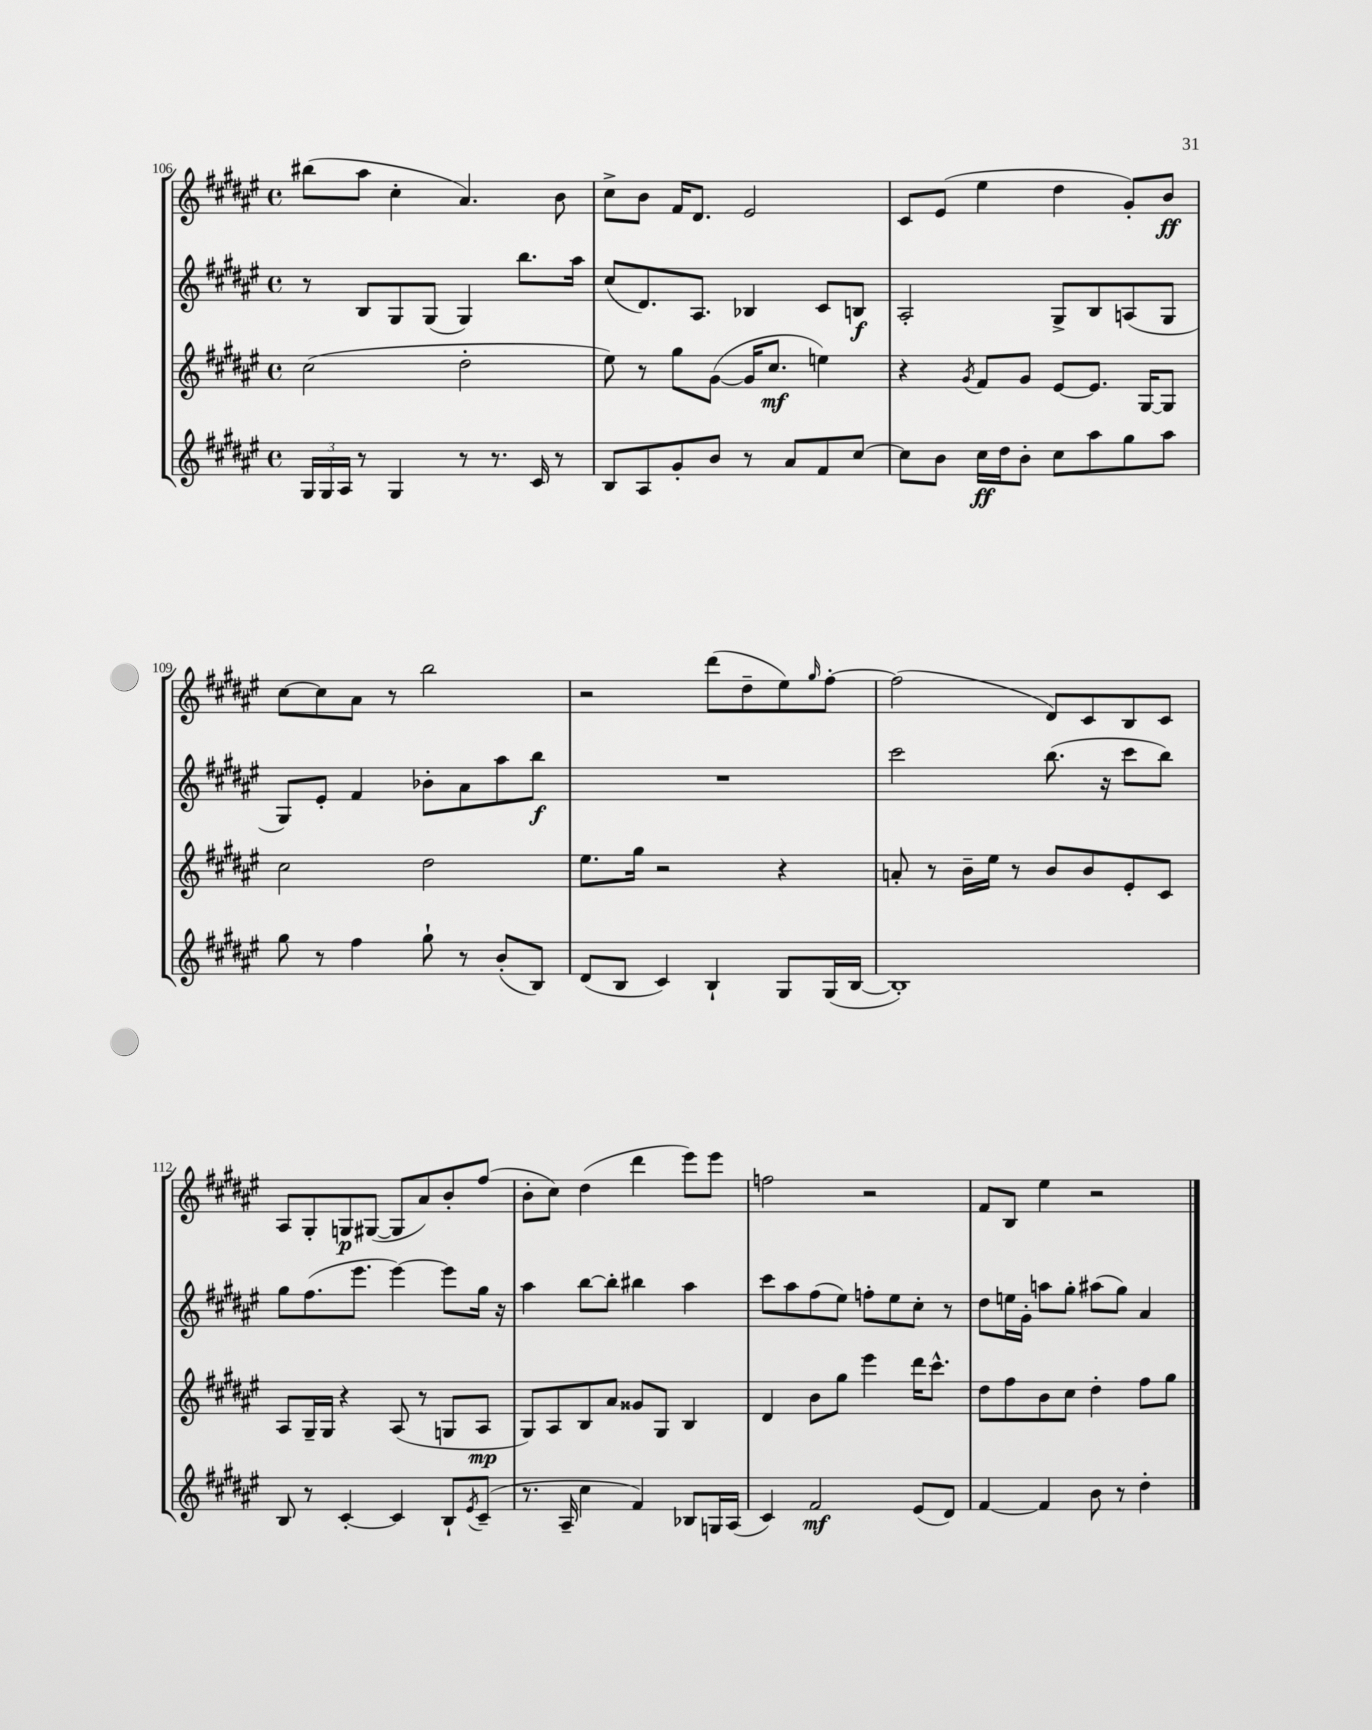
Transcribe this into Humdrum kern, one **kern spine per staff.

**kern	**dynam	**kern	**dynam	**kern	**dynam	**kern	**dynam
*part4	*part4	*part3	*part3	*part2	*part2	*part1	*part1
*staff4	*staff4	*staff3	*staff3	*staff2	*staff2	*staff1	*staff1
*clefG2	*	*clefG2	*	*clefG2	*	*clefG2	*
*k[f#c#g#d#a#e#]	*	*k[f#c#g#d#a#e#]	*	*k[f#c#g#d#a#e#]	*	*k[f#c#g#d#a#e#]	*
*M4/4	*	*M4/4	*	*M4/4	*	*M4/4	*
*met(c)	*	*met(c)	*	*met(c)	*	*met(c)	*
=106	=106	=106	=106	=106	=106	=106	=106
24G#/LL	.	(2cc#\	.	8r	.	(8bb#X\L	.
24G#/	.	.	.	.	.	.	.
24A#/JJ	.	.	.	.	.	.	.
8r	.	.	.	8B/L	.	8aa#\J	.
4G#/	.	.	.	8G#/	.	4cc#'\	.
.	.	.	.	(8G#/J	.	.	.
8r	.	2dd#'\	.	4G#/)	.	4.a#/)	.
8.r	.	.	.	.	.	.	.
.	.	.	.	8.bb\L	.	.	.
16c#/	.	.	.	.	.	.	.
8r	.	.	.	.	.	8b\	.
.	.	.	.	16aa#\Jk	.	.	.
=107	=107	=107	=107	=107	=107	=107	=107
8B/L	.	8ee#\)	.	(8cc#/L	.	8cc#^\L	.
8A#/	.	8r	.	8.d#/)	.	8b\J	.
8g#'/	.	8gg#\L	.	.	.	16f#/KL	.
.	.	.	.	8.A#/J	.	8.d#/J	.
8b/J	.	([8g#\J	.	.	.	.	.
8r	.	16g#/KL]	.	4B-X/	.	2e#/	.
.	.	8.cc#/J	mf	.	.	.	.
8a#/L	.	.	.	.	.	.	.
8f#/	.	4een\)	.	8c#/L	.	.	.
[8cc#/J	.	.	.	8Bn/J	f	.	.
=108	=108	=108	=108	=108	=108	=108	=108
8cc#\L]	.	4r	.	2A#'/	.	8c#/L	.
8b\J	.	.	.	.	.	(8e#/J	.
.	.	8qg#/	.	.	.	.	.
16cc#\LL	ff	8f#/L	.	.	.	4ee#\	.
16dd#\J	.	.	.	.	.	.	.
8b'\J	.	8g#/J	.	.	.	.	.
8cc#\L	.	[8e#/L	.	8G#^/L	.	4dd#\	.
8aa#\	.	8.e#/J]	.	8B/	.	.	.
8gg#\	.	.	.	(8An/	.	8g#'/L)	.
.	.	[16G#/KL	.	.	.	.	.
8aa#\J	.	8G#/J]	.	8G#/J	.	8b/J	ff
!!LO:LB:g=z
=109	=109	=109	=109	=109	=109	=109	=109
8gg#\	.	2cc#\	.	8G#/L)	.	[8cc#\L	.
8r	.	.	.	8e#'/J	.	8cc#\]	.
4ff#\	.	.	.	4f#/	.	8a#\J	.
.	.	.	.	.	.	8r	.
8gg#`\	.	2dd#\	.	8b-X'\L	.	2bb\	.
8r	.	.	.	8a#\	.	.	.
(8b'/L	.	.	.	8aa#\	.	.	.
8B/J)	.	.	.	8bb\J	f	.	.
=110	=110	=110	=110	=110	=110	=110	=110
(8d#/L	.	8.ee#\L	.	1r	.	2r	.
8B/J	.	.	.	.	.	.	.
.	.	16gg#\Jk	.	.	.	.	.
4c#/)	.	2r	.	.	.	.	.
4B`/	.	.	.	.	.	(8ddd#\L	.
.	.	.	.	.	.	8dd#~\	.
8G#/L	.	4r	.	.	.	8ee#\)	.
.	.	.	.	.	.	16qqgg#/	.
(16G#/L	.	.	.	.	.	[8ff#'\J	.
[16B/JJ	.	.	.	.	.	.	.
=111	=111	=111	=111	=111	=111	=111	=111
1B'])	.	8an'/	.	2ccc#\	.	(2ff#\]	.
.	.	8r	.	.	.	.	.
.	.	16b~\LL	.	.	.	.	.
.	.	16ee#\JJ	.	.	.	.	.
.	.	8r	.	.	.	.	.
.	.	8b/L	.	(8.bb\	.	8d#/L)	.
.	.	8b/	.	.	.	8c#/	.
.	.	.	.	16r	.	.	.
.	.	8e#'/	.	8ccc#\L	.	8B/	.
.	.	8c#/J	.	8bb\J)	.	8c#/J	.
!!LO:LB:g=z
=112	=112	=112	=112	=112	=112	=112	=112
8B/	.	8A#/L	.	8gg#\L	.	8A#/L	.
8r	.	16G#~/L	.	(8.ff#\	.	8G#'/	.
.	.	16G#/JJ	.	.	.	.	.
[4c#'/	.	4r	.	.	.	8Gn/	p
.	.	.	.	8.eee#\J	.	.	.
.	.	.	.	.	.	([8G#X/J	.
4c#/]	.	(8A#/	.	[4eee#\)	.	8G#/L]	.
.	.	8r	.	.	.	8a#/)	.
8B`/L	.	8Gn/L	.	8eee#\L]	.	8b'/	.
8qe#/	.	.	.	.	.	.	.
(8c#~/J	.	8A#/J	mp	16gg#\Jk	.	(8ff#/J	.
.	.	.	.	16r	.	.	.
=113	=113	=113	=113	=113	=113	=113	=113
8.r	.	8G#/L)	.	4aa#\	.	8b'\L	.
.	.	8A#/	.	.	.	8cc#\J)	.
16A#~/	.	.	.	.	.	.	.
4cc#\	.	8B/	.	[8bb\L	.	(4dd#\	.
.	.	8a#/J	.	8bb'\J]	.	.	.
4f#/)	.	8g##X/L	.	4bb#X\	.	4ddd#\	.
.	.	8G#/J	.	.	.	.	.
8B-X/L	.	4B/	.	4aa#\	.	8eee#\L)	.
16Gn/L	.	.	.	.	.	8eee#\J	.
(16A#/JJ	.	.	.	.	.	.	.
=114	=114	=114	=114	=114	=114	=114	=114
4c#/)	.	4d#/	.	8ccc#\L	.	2ffn\	.
.	.	.	.	8aa#\	.	.	.
2f#/	mf	8b\L	.	(8ff#\	.	.	.
.	.	8gg#\J	.	8ee#\J)	.	.	.
.	.	4eee#\	.	8ffn'\L	.	2r	.
.	.	.	.	8ee#\	.	.	.
(8e#/L	.	16ddd#\KL	.	8cc#'\J	.	.	.
.	.	8.ccc#^^\J	.	.	.	.	.
8d#/J)	.	.	.	8r	.	.	.
=115	=115	=115	=115	=115	=115	=115	=115
[4f#/	.	8dd#\L	.	8dd#\L	.	8f#/L	.
.	.	8ff#\	.	16een\L	.	8B/J	.
.	.	.	.	16g#'\JJ	.	.	.
4f#/]	.	8b\	.	8aan\L	.	4ee#\	.
.	.	8cc#\J	.	8gg#'\J	.	.	.
8b\	.	4dd#'\	.	(8aa#X\L	.	2r	.
8r	.	.	.	8gg#\J)	.	.	.
4dd#'\	.	8ff#\L	.	4a#/	.	.	.
.	.	8gg#\J	.	.	.	.	.
==	==	==	==	==	==	==	==
*-	*-	*-	*-	*-	*-	*-	*-
